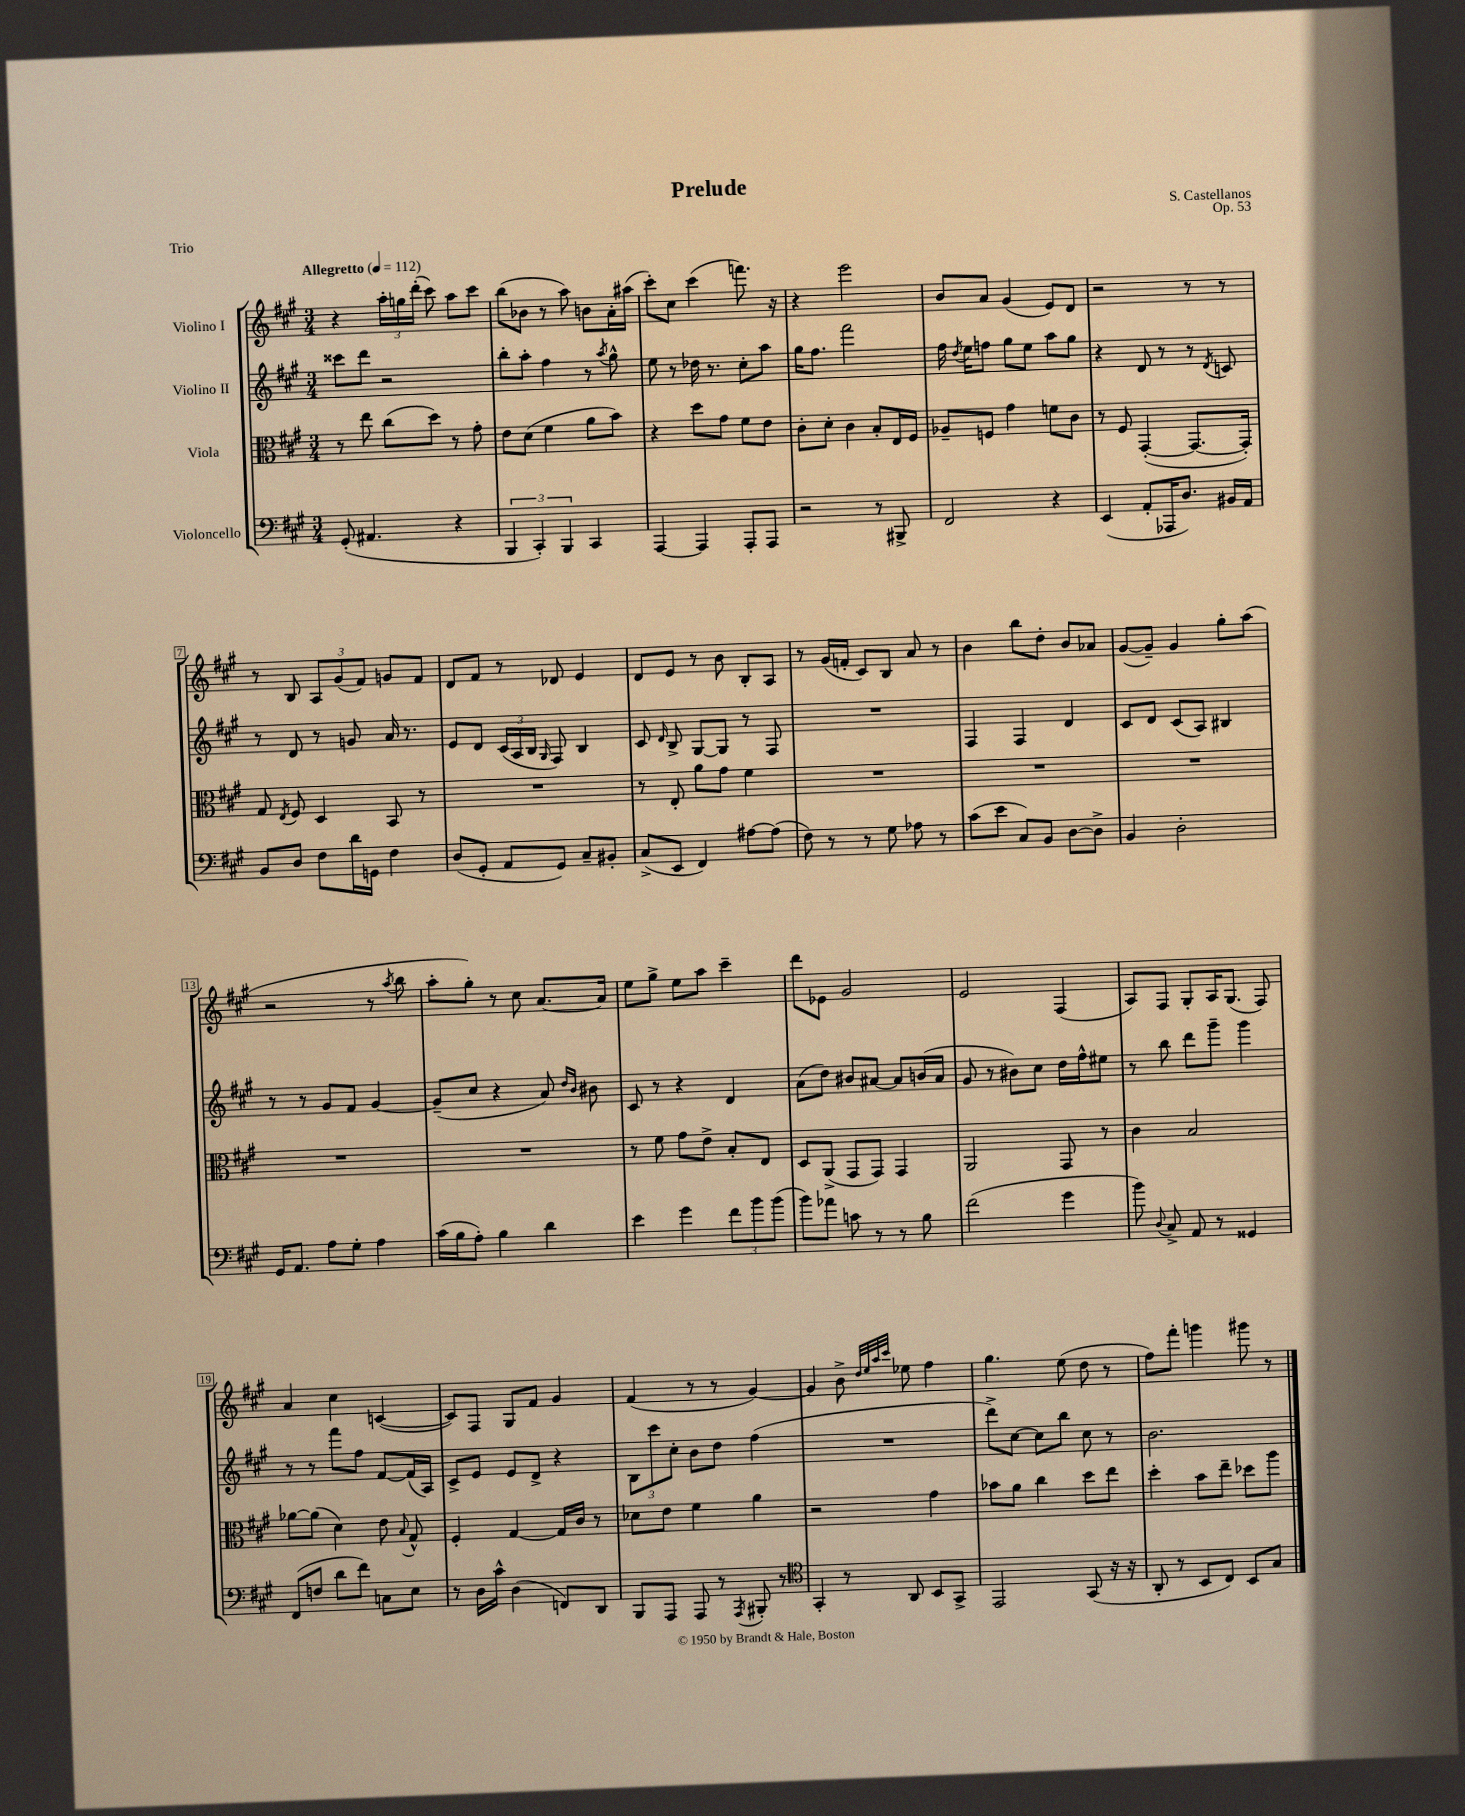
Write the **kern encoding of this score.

**kern	**kern	**kern	**kern
*staff4	*staff3	*staff2	*staff1
*clefF4	*clefC3	*clefG2	*clefG2
*k[f#c#g#]	*k[f#c#g#]	*k[f#c#g#]	*k[f#c#g#]
*M3/4	*M3/4	*M3/4	*M3/4
*MM112	*MM112	*MM112	*MM112
(8GG#'/	8r	8ccc##\L	4r
4.AA#/	8ee\	8ddd\J	.
.	(8cc#\L	2r	24aa'\LL
.	.	.	24gg\
.	.	.	(24ddd'\JJ
.	8dd\J)	.	8ccc#\)
4r	8r	.	8aa\L
.	8g#'\	.	8ccc#\J
=	=	=	=
6BBB/	8e\L	8bb'\L	(8bb\L
.	(8d\J	8aa'\J	8b-\J
6CC#'/)	.	.	.
.	4f#\	4ff#\	8r
6BBB/	.	.	.
.	.	.	8aa\)
4CC#/	8a\L	8r	8b\L
.	.	8qaa/	.
.	8b\J)	8gg#^^\	16a'\L
.	.	.	(16aa#\JJ
=	=	=	=
[4AAA/	4r	8ee\	8ccc#'\L)
.	.	8r	8cc#\J
4AAA/]	8dd\L	16dd-\	(4ccc#\
.	.	8.r	.
.	8g#\J	.	.
8AAA'/L	8f#\L	8cc#'\L	8.fff\)
8AAA/J	8e\J	8aa\J	.
.	.	.	16r
=	=	=	=
2r	8c#'\L	16gg#\LK	4r
.	.	8.ff#\J	.
.	8d'\J	.	.
.	4c#\	2fff#\	2eee\
8r	8B'/L	.	.
8BBB#^/	16E/L	.	.
.	16F#/JJ	.	.
=	=	=	=
2FF#/	8A-~/L	16ff#\	8b/L
.	.	8qdd/	.
.	.	16ee\LK	.
.	8F/J	8ff\J	8a/J
.	4g#\	8gg#\L	(4g#/
.	.	8ee\J	.
4r	8f\L	8aa\L	8e/L)
.	8c#\J	8gg#\J	8d/J
=	=	=	=
(4EE/	8r	4r	2r
.	8F#/	.	.
8AA'/L	([4GG#'/	8d/	.
16AAA-/K	.	8r	.
8.D/J)	.	.	.
.	8.GG#/_L	8r	8r
.	.	8qd/	.
16BB#/LL	.	8c/	8r
16AA/JJ	16GG#'/]Jk)	.	.
=	=	=	=
8BB/L	8G#/	8r	8r
.	8qE/	.	.
8D/J	8F#/	8d/	8B/
8F#\L	4D/	8r	12A/L
.	.	.	(12g#/
16d\L	.	8g/	.
.	.	.	12f#/J)
16GG\JJ	.	.	.
4F#\	8BB/	16a/	8g/L
.	.	8.r	.
.	8r	.	8f#/J
=	=	=	=
(8D/L	2.r	8e/L	8d/L
8GG#'/J	.	8d/J	8f#/J
8AA/L	.	(24c#/LL	8r
.	.	24A/	.
.	.	24B/JJ	.
.	.	16qqG#/	.
8GG#/J)	.	8F#/)	8d-/
8C#~/L	.	4B/	4e/
8BB#'/J	.	.	.
=	=	=	=
(8C#^/L	8r	8c#/	8d/L
.	.	16qqd/	.
8EE/J	8E'/	8B^/	8e/J
4FF#/)	8a\L	[8G#/L	8r
.	8g#\J	8G#/]J	8b\
[8A#\L	4f#\	8r	8B'/L
(8A#\]J	.	8F#/	8A/J
=	=	=	=
8F#\)	2.r	2.r	8r
8r	.	.	(16g#/LL
.	.	.	16f'/JJ
8r	.	.	8c#/L)
8G#\	.	.	8B/J
8A-\	.	.	8a/
8r	.	.	8r
=	=	=	=
(8c#\L	2.r	4F#/	4b\
8e\J	.	.	.
8C#/L)	.	4F#/	8bb\L
8BB/J	.	.	8dd'\J
[8D\L	.	4d/	8b/L
8D^\]J	.	.	8a-/J
=	=	=	=
4BB/	2.r	8c#/L	([8g#/L
.	.	8d/J	8g#~/]J)
2D'\	.	(8c#/L	4g#/
.	.	8A/J)	.
.	.	4B#/	8gg#'\L
.	.	.	(8aa\J
=	=	=	=
16GG#/LK	2.r	8r	2r
8.AA/J	.	.	.
.	.	8r	.
8A\L	.	8g#/L	.
8G#'\J	.	8f#/J	.
4A\	.	[4g#/	8r
.	.	.	8qaa/
.	.	.	8bb\
=	=	=	=
(16c#\LL	2.r	(8g#~/]L	8aa'\L
16B\J	.	.	.
8A'\J)	.	8cc#/J	8gg#'\J)
4B\	.	4r	8r
.	.	.	8cc#\
4d\	.	8a/)	[8.a/L
.	.	16qqdd/LL	.
.	.	16qqb/JJ	.
.	.	8b#\	.
.	.	.	16a/]Jk
=	=	=	=
4e\	8r	8c#/	8ee\L
.	8f#\	8r	8gg#^\J
4g#\	8g#\L	4r	8ee\L
.	8e^\J	.	8aa\J
12f#\L	8B'/L	4d/	4ccc#~\
12b\	.	.	.
.	8E/J	.	.
(12b\J	.	.	.
=	=	=	=
8b\L)	8D/L	(8a\L	8ddd\L
8a-\J	(8AA^/J	8dd\J)	8e-\J
8c\	8GG#/L	8b#/L	2g#/
8r	8GG#/J)	[8a#/J	.
8r	4GG#/	8a#/]L	.
8B\	.	(16b/L	.
.	.	16a#/JJ	.
=	=	=	=
(2f#\	2AA/	8g#/	2e/
.	.	8r	.
.	.	8b#\L)	.
.	.	8cc#\J	.
4g#\	8GG#/	16dd\LL	(4F#/
.	.	16ff#^^\J	.
.	8r	8ee#\J	.
=	=	=	=
8b\)	4c#\	8r	8A/L)
8qqD/	.	.	.
8C#^/	.	8bb\	8F#/J
8AA/	2B/	8ddd\L	8G#'/L
8r	.	8ggg#~\J	16A/K
.	.	.	(8.G#/J
4GG##/	.	4ggg#\	.
.	.	.	8F#/)
=	=	=	=
(8FF#/L	[8a-\L	8r	4a/
8F/J	(8a-\]J	8r	.
8d\L	4d\)	8fff#\L	4cc#\
8f#\J)	.	8ff#\J	.
8C\L	8e\	[8f#/L	([4c/
.	8qqB/	.	.
8E\J	8G#^^/	(16f#/]L	.
.	.	16A/JJ)	.
=	=	=	=
8r	4F#'/	8c#^/L	8c/]L)
16D\LL	.	8e/J	8F#/J
16c#^^\JJ	.	.	.
(4D\	[4G#/	8e/L	8G#/L
.	.	8d^/J	8f#/J
8FF/L)	16G#/]LL	4r	4g#/
.	16c#/JJ	.	.
8DD/J	8r	.	.
=	=	=	=
8BBB/L	8d-\L	12B\L	(4f#/
.	.	12ccc#\	.
8AAA/J	8e\J	.	.
.	.	12cc#'\J	.
8AAA/	4f#\	8b\L	8r
8r	.	8dd\J	8r
8qAAA/	.	.	.
8BBB#'/	4a\	(4ff#\	[4g#/)
8r	.	.	.
=	=	=	=
*clefC4	*	*	*
4GG#'/	2r	2.r	4g#/]
8r	.	.	8b^\
.	.	.	32qqdd/LLL
.	.	.	32qqee/
.	.	.	32qqaa/
.	.	.	32qqccc#/JJJ
8AA/	.	.	8ee-\
8BB/L	4g#\	.	4ff#\
8GG#^/J	.	.	.
=	=	=	=
2EE/	8b-\L	8ddd^\L)	4.gg#\
.	8a\J	[8cc#\J	.
.	4cc#\	8cc#\]L	.
.	.	8bb\J	(8ee\
(8GG#/	8dd\L	8cc#\	8dd\
16r	8ee\J	8r	8r
16r	.	.	.
=	=	=	=
8AA'/	4dd'\	2.b\	8ff#\L)
8r	.	.	8fff#'\J
8BB/L	8b\L	.	4ggg\
8C#/J)	8ee~\J	.	.
8BB/L	8dd-\L	.	8ggg#\
8G#/J	8aa\J	.	8r
==	==	==	==
*-	*-	*-	*-
